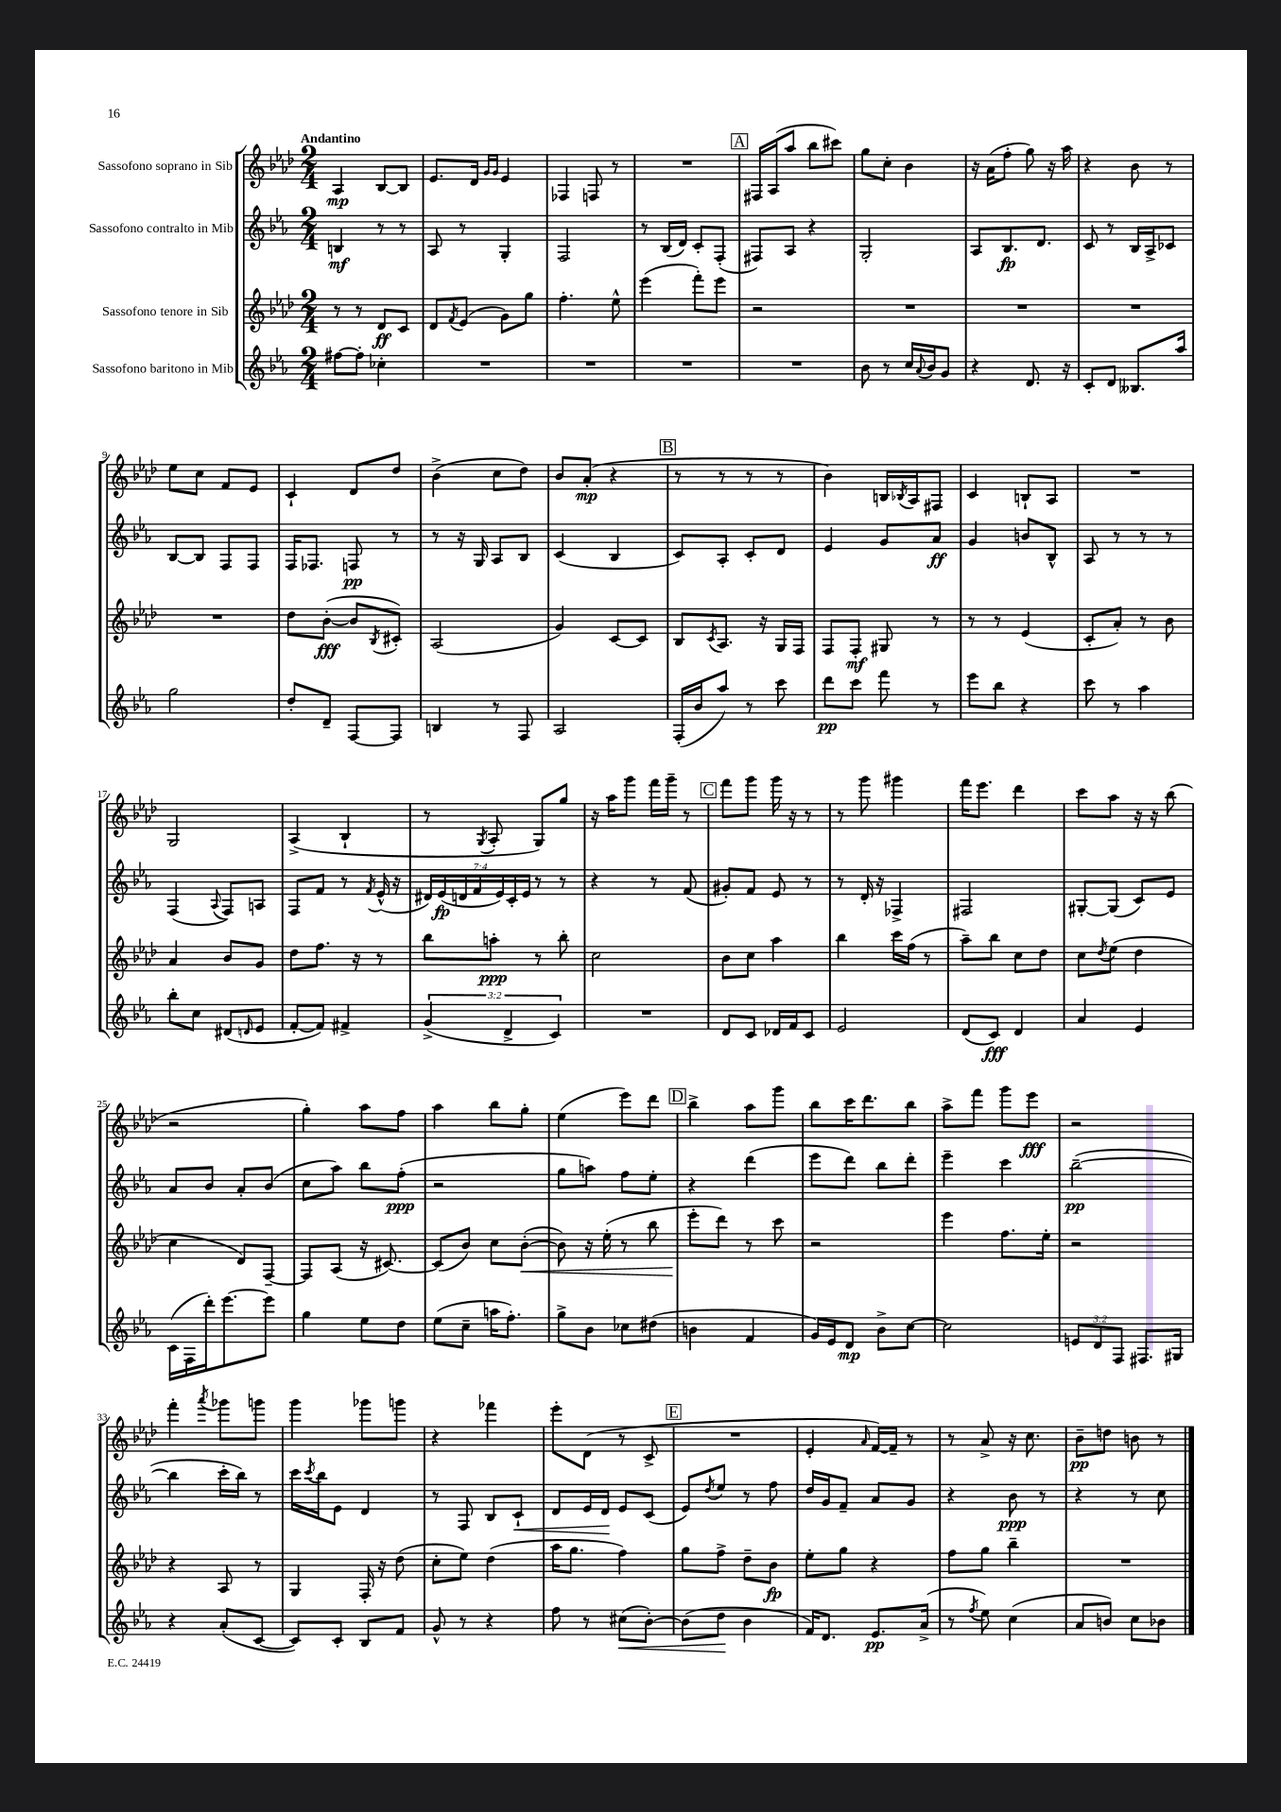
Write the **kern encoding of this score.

**kern	**kern	**kern	**kern
*staff4	*staff3	*staff2	*staff1
*clefG2	*clefG2	*clefG2	*clefG2
*k[b-e-a-]	*k[b-e-a-d-]	*k[b-e-a-]	*k[b-e-a-d-]
*M2/4	*M2/4	*M2/4	*M2/4
[8ff#	8r	4B	4A-
8ff#']	8r	.	.
4cc-'	8d-	8r	[8B-
.	8c	8r	8B-]
=	=	=	=
2r	8d-	8A-	8.e-
.	8qf	.	.
.	(8e-	8r	.
.	.	.	16d-
.	.	.	16qqg
.	.	.	16qqg
.	8g)	4G'	4e-
.	8gg	.	.
=	=	=	=
2r	4.ff'	2F	4F-
.	.	.	8F
.	8ee-^^	.	8r
=	=	=	=
2r	(4eee-	8r	2r
.	.	(16B-	.
.	.	16d)	.
.	8fff')	8c'	.
.	8eee-	(8F'	.
=	=	=	=
2r	2r	8F#)	16F#
.	.	.	(16A-
.	.	8A-	8aa-
.	.	4r	8bb-
.	.	.	8ccc#)
=	=	=	=
8b-	2r	2G'	8gg
8r	.	.	8cc'
16cc	.	.	4b-
8qqa-	.	.	.
16b-	.	.	.
8g	.	.	.
=	=	=	=
4r	2r	8A-	16r
.	.	.	(16a-
.	.	8.B-	8ff'
8.d	.	.	8gg)
.	.	8.d	.
.	.	.	16r
16r	.	.	16aa-
=	=	=	=
8c'	2r	8c	4r
8d	.	8r	.
8.B--	.	16B-	8b-
.	.	16A-^	.
.	.	8c-	8r
16aa-	.	.	.
=	=	=	=
2gg	2r	[8B-	8ee-
.	.	8B-]	8cc
.	.	8F	8f
.	.	8F	8e-
=	=	=	=
8dd'	8dd-	16F	4c`
.	.	8.F-	.
8d~	([8b-'	.	.
[8F	8b-]	8F	8d-
.	8qB-	.	.
8F]	8c#')	8r	8dd-
=	=	=	=
4B	(2A-	8r	(4b-^
.	.	16r	.
.	.	16G	.
8r	.	8A-	8cc
8F	.	8B-	8dd-)
=	=	=	=
2A-	4g)	(4c	8b-
.	.	.	(8a-'
.	[8c	4B-	4r
.	8c]	.	.
=	=	=	=
(16F'	8B-	8c)	8r
16b-	.	.	.
.	8qc	.	.
8aa-)	8.A-	8A-'	8r
8r	.	8c'	8r
.	16r	.	.
8ccc	16G	8d	8r
.	16F	.	.
=	=	=	=
8ddd	8F	4e-	4b-)
8ccc	8F'	.	.
8fff	8G#	8g	16B
.	.	.	8qB-
.	.	.	16A-
8r	8r	8a-	8F#
=	=	=	=
8eee-	8r	4g	4c
8bb-	8r	.	.
4r	(4e-	8b	8B`
.	.	8B-^^	8A-
=	=	=	=
8ccc	8c'	8A-	2r
8r	8a-')	8r	.
4aa-	8r	8r	.
.	8b-	8r	.
=	=	=	=
8bb-'	4a-	(4F	2G
8cc	.	.	.
.	.	8qqA-	.
(8d#	8b-	8F)	.
16qqd	.	.	.
8e-	8g	8A	.
=	=	=	=
[8f'	8dd-	8F	(4A-^
8f])	8.ff	8f	.
4f#^	.	8r	4B-`
.	16r	.	.
.	.	8qf	.
.	8r	(16e-^^	.
.	.	16r	.
=	=	=	=
(6g^	8bb-	28d#)	8r
.	.	(28e-	.
.	.	28d	.
.	.	28f	.
.	.	.	8qG
.	8aa'	.	8A-'
.	.	28e-)	.
6d^	.	.	.
.	.	28c'	.
.	.	28e-	.
.	8r	8r	8G)
6c)	.	.	.
.	8bb-'	8r	8gg
=	=	=	=
2r	2cc	4r	16r
.	.	.	16aa-
.	.	.	8ggg
.	.	8r	16fff
.	.	.	16ggg~
.	.	(8f	8r
=	=	=	=
8d	8b-	8g#')	8fff
8c	8cc	8f	8ggg
16d-	4aa-	8e-	16ggg
16f	.	.	16r
8c	.	8r	8r
=	=	=	=
2e-	4bb-	8r	8r
.	.	16d'	8ggg
.	.	16r	.
.	16ccc	4F-^	4ggg#
.	(16ff	.	.
.	8r	.	.
=	=	=	=
(8d	8aa-~)	2F#	16fff
.	.	.	8.eee-
8c)	8bb-	.	.
4d	8cc	.	4ddd-
.	8dd-	.	.
=	=	=	=
4a-	8cc	[8G#'	8ccc
.	8qdd-	.	.
.	(8ee-	(8G#]	8aa-
4e-	4dd-	8c)	16r
.	.	.	16r
.	.	8e-	(8bb-
=	=	=	=
(16c	4cc	8a-	2r
16F	.	.	.
16ddd')	.	8b-	.
[8.eee-	.	.	.
.	8d-)	8a-'	.
8eee-]	[8F~	(8b-	.
=	=	=	=
4gg	8F]	8cc	4gg')
.	(8A-	8aa-)	.
8ee-	16r	8bb-	8aa-
.	[8.c#)	.	.
8dd	.	(8ff'	8ff
=	=	=	=
(8ee-	(8c#]	2r	4aa-
8cc~	8b-)	.	.
16aa	8cc	.	8bb-
8.ff')	.	.	.
.	([8b-'	.	8gg'
=	=	=	=
8gg^	8b-])	8gg	(4ee-
8b-	16r	8aa)	.
.	(16ee-'	.	.
8cc-	8r	8ff	8eee-)
(8dd#	8bb-	8ee-'	8ddd-
=	=	=	=
4b	8eee-'	4r	4bb-^
.	8ddd-)	.	.
4f	8r	(4ddd	8aa-
.	8ccc	.	8ggg
=	=	=	=
16g)	2r	8eee-	8bb-
16e-	.	.	.
8d	.	8ddd)	16ccc
.	.	.	8.ddd-
8b-^	.	8bb-	.
[8cc	.	8ddd'	8bb-
=	=	=	=
2cc]	4eee-	4eee-~	8aa-^
.	.	.	8fff
.	8.ff	4ccc	8ggg
.	.	.	8eee-
.	16ee-'	.	.
=	=	=	=
12e	2r	([2bb-~	2r
12d	.	.	.
12F	.	.	.
8.F#	.	.	.
16G#	.	.	.
=	=	=	=
4r	4r	4bb-]	4fff'
.	.	.	8qaaa-
(8a-'	8A-	16ccc'	8ggg-
.	.	16bb-)	.
[8c	8r	8r	8ggg
=	=	=	=
8c])	4G	16ccc	4ggg
.	.	8qccc	.
.	.	16bb-	.
8c'	.	8e-	.
8B-	16F'	4d	8ggg-
.	16r	.	.
8f	(8dd-	.	8ggg
=	=	=	=
8g^^	8cc'	8r	4r
8r	8ee-)	8F	.
4r	(4dd-	8B-	4fff-
.	.	8c`	.
=	=	=	=
8ff	16aa-	8d	8eee-'
.	8.gg	.	.
8r	.	16e-	(8d-
.	.	16d	.
(8cc#	4ff)	8e-	8r
[8b-')	.	(8c	8c^
=	=	=	=
(8b-]	8gg	8e-)	2r
.	.	8qdd	.
8dd	8ff^	8ee-	.
4b-	8dd-~	8r	.
.	8b-	8ff	.
=	=	=	=
16f)	8ee-'	16dd	4e-'
8.d	.	16g	.
.	8gg	8f~	.
.	.	.	16qqa-
8.e-	4r	8a-	[16f)
.	.	.	16f~]
.	.	8g	8r
(16a-^	.	.	.
=	=	=	=
8r	8ff	4r	8r
8qff	.	.	.
8ee-)	8gg	.	8a-^
(4cc	4bb-~	8b-	16r
.	.	.	8.cc
.	.	8r	.
=	=	=	=
8a-	2r	4r	8b-~
8b)	.	.	8dd
8cc	.	8r	8b
8b-	.	8cc	8r
==	==	==	==
*-	*-	*-	*-
